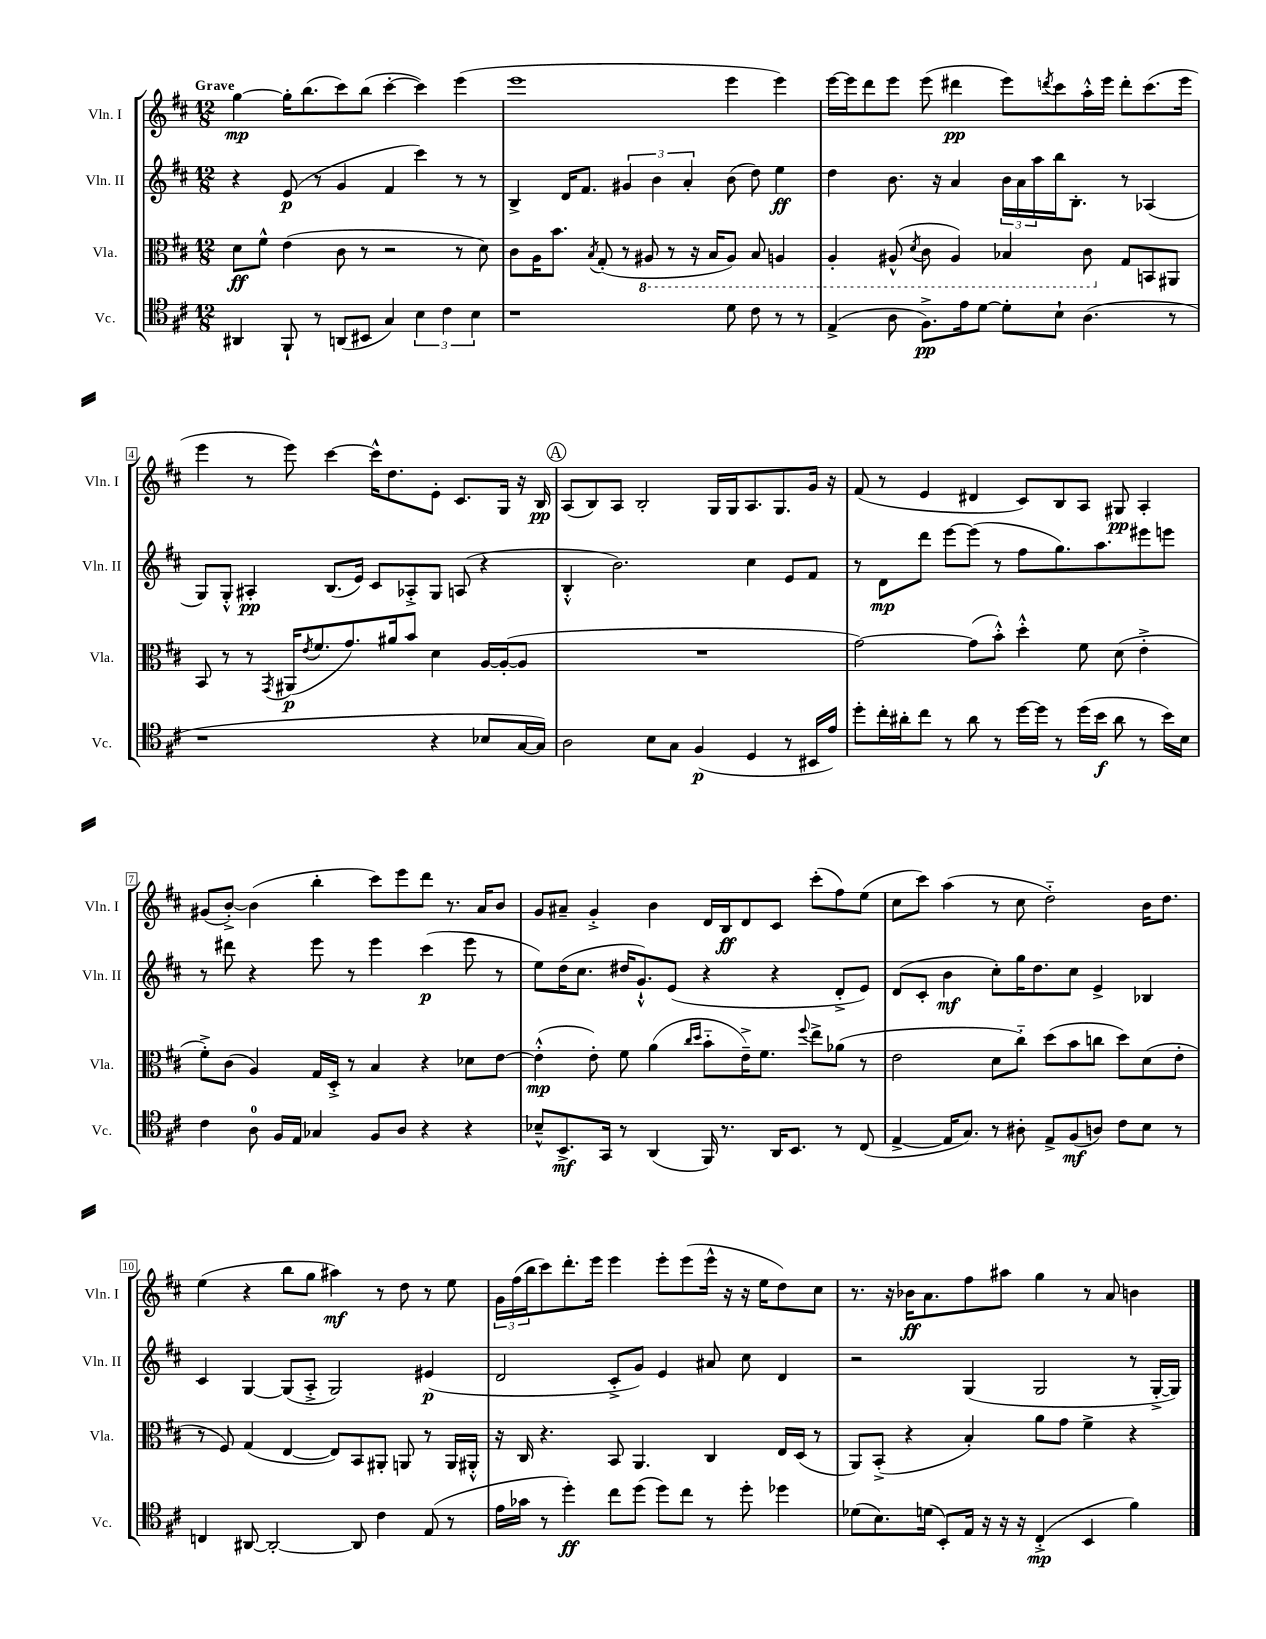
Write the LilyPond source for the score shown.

<<
\new StaffGroup <<
\new Staff = "s0" \with { instrumentName = "Vln. I" shortInstrumentName = "Vln. I" } {
    \clef treble \key d \major \numericTimeSignature \time 12/8 \tempo "Grave"
    g''4~\mp g''16-. b''8.( cis'''8) b''8( cis'''4~-. cis'''4) e'''4( |
    e'''1 e'''4 e'''4) |
    e'''16~ e'''16 d'''8 e'''8 e'''8( dis'''4\pp e'''8) \acciaccatura { d'''8 } cis'''8 a''16-.-^ e'''16 d'''8-. cis'''8.( e'''16 |
    e'''4 r8 e'''8) cis'''4~ cis'''16-^ d''8. e'8-. cis'8. g16 r16 b16\pp |
    \mark \markup { \circle "A" } a8( b8) a8 b2-. g16 g16 a8. g8. g'16 r16 |
    fis'8( r8 e'4 dis'4 cis'8) b8 a8 gis8\pp a4-. |
    gis'8( b'8~-.->) b'4( b''4-. cis'''8) e'''8 d'''8 r8. a'16 b'8 |
    g'8 ais'8-- g'4-.-> b'4 d'16 b16\ff d'8 cis'8 cis'''8-.( fis''8) e''8( |
    cis''8 cis'''8) a''4( r8 cis''8 d''2-_) b'16 d''8. |
    e''4( r4 b''8 g''8 ais''4\mf) r8 d''8 r8 e''8 |
    \tuplet 3/2 { g'16 fis''16( b''16 } cis'''8) d'''8.-. e'''16 e'''4 e'''8-. e'''8( e'''16-^ r16 r16 e''16 d''8) cis''8 |
    r8. r16 bes'16\ff a'8. fis''8 ais''8 g''4 r8 a'8 b'4 \bar "|." |
}
\new Staff = "s1" \with { instrumentName = "Vln. II" shortInstrumentName = "Vln. II" } {
    \clef treble \key d \major \numericTimeSignature \time 12/8
    r4 e'8\p( r8 g'4 fis'4 cis'''4) r8 r8 |
    b4-> d'16 fis'8. \tuplet 3/2 { gis'4 b'4 a'4-. } b'8( d''8) e''4\ff |
    d''4 b'8. r16 a'4 \tuplet 3/2 { b'16 a'16 a''16 } b''16 b8.-. r8 aes4( |
    g8) g8-.-^ ais4-.\pp b8.( e'16) cis'8 aes8-.-> g8 a8( r4 |
    \mark \markup { \circle "A" } b4-.-^ b'2.) cis''4 e'8 fis'8 |
    r8 d'8\mp d'''8 e'''8~ e'''8( r8 fis''8 g''8.) a''8. eis'''8 e'''8 |
    r8 dis'''8 r4 e'''8 r8 e'''4 cis'''4\p( e'''8 r8 |
    e''8) d''16( cis''8. dis''16 g'8.-!-^) e'8( r4 r4 d'8-.-> e'8) |
    d'8( cis'8-. b'4\mf cis''8-.) g''16 d''8. cis''8 e'4-> bes4 |
    cis'4 g4~ g8( a8-.-> g2) eis'4\p( |
    d'2 cis'8-.-> g'8) e'4 ais'8 cis''8 d'4 |
    r2 g4( g2 r8 g16~-.-> g16) \bar "|." |
}
\new Staff = "s2" \with { instrumentName = "Vla." shortInstrumentName = "Vla." } {
    \clef alto \key d \major \numericTimeSignature \time 12/8
    d'8\ff fis'8-^ e'4( cis'8 r8 r2 r8 d'8) |
    cis'8 a16 b'8. \acciaccatura { b8 } g8-.( r8 \ottava #-1 ais,8 r8 r16 b,16 ais,8) b,8 a,4 |
    a,4-. ais,8-^( \acciaccatura { d8 } cis8 ais,4) bes,4 cis8 \ottava #0 g8 b,8 ais,!8 |
    b,8 r8 r8 \acciaccatura { g,8 } ais,16\p( \acciaccatura { e'8 } fis'8. g'8.) ais'16 b'8 d'4 a16~ a16~-.( a8 |
    \mark \markup { \circle "A" } R1. |
    g'2~) g'8( b'8-.-^) d''4-.-^ fis'8 d'8( e'4-.-> |
    fis'8-.->) cis'8( a4) g16 d16-.-> r8 b4 r4 des'8 e'8~ |
    e'4-.-^\mp( e'8-.) fis'8 a'4( \grace { cis''16 d''16 } b'8-_ e'16--->) fis'8. \appoggiatura { fis''8 } e''8-> aes'8( r8 |
    e'2 d'8 cis''8-_) d''8( b'8 c''8 d''8) d'8( e'8-. |
    r8 fis8) g4( e4~ e8) b,8 ais,8-. a,8 r8 a,16 ais,16-.-^ |
    r16 cis16 r4. b,8 a,4. cis4 e16 d16( r8 |
    a,8) b,8-.->( r4 b4-.) a'8 g'8 fis'4-> r4 \bar "|." |
}
\new Staff = "s3" \with { instrumentName = "Vc." shortInstrumentName = "Vc." } {
    \clef tenor \key d \major \numericTimeSignature \time 12/8
    ais,4 fis,8-! r8 a,8( bis,8 g4) \tuplet 3/2 { b4 cis'4 b4 } |
    r1 d'8 cis'8 r8 r8 |
    e4->( a8 fis8.->\pp) e'16 d'8~ d'8-. b8-! a4.( r8 |
    r1 r4 bes8 g16~ g16) |
    \mark \markup { \circle "A" } a2 b8 g8 fis4\p( d4 r8 bis,16 e'16) |
    d''8-. cis''16-. ais'16-. cis''8 r8 ais'8 r8 d''16~ d''16 r8 d''16( b'16\f ais'8 r8 b'16) b16 |
    cis'4 a8-0 fis16 e16 ges4 fis8 a8 r4 r4 |
    bes8---^ b,8.->\mf g,16 r8 a,4( fis,16) r8. a,16 b,8. r8 cis8( |
    e4~-> e16 g8.) r8 ais8-. e8-> fis8\mf( a8) cis'8 b8 r8 |
    c4 ais,8~ ais,2~-. ais,8 cis'4 e8( r8 |
    e'16 ges'16 r8 d''4-.\ff) cis''8 d''8( d''8) cis''8 r8 d''8-. des''4 |
    des'8( b8.) d'16( b,8-.) e16 r16 r16 r16 cis4-.->\mp( b,4 fis'4) \bar "|." |
}
>>
>>
\layout { \context { \Score \override BarNumber.stencil = #(make-stencil-boxer 0.1 0.3 ly:text-interface::print) } }
